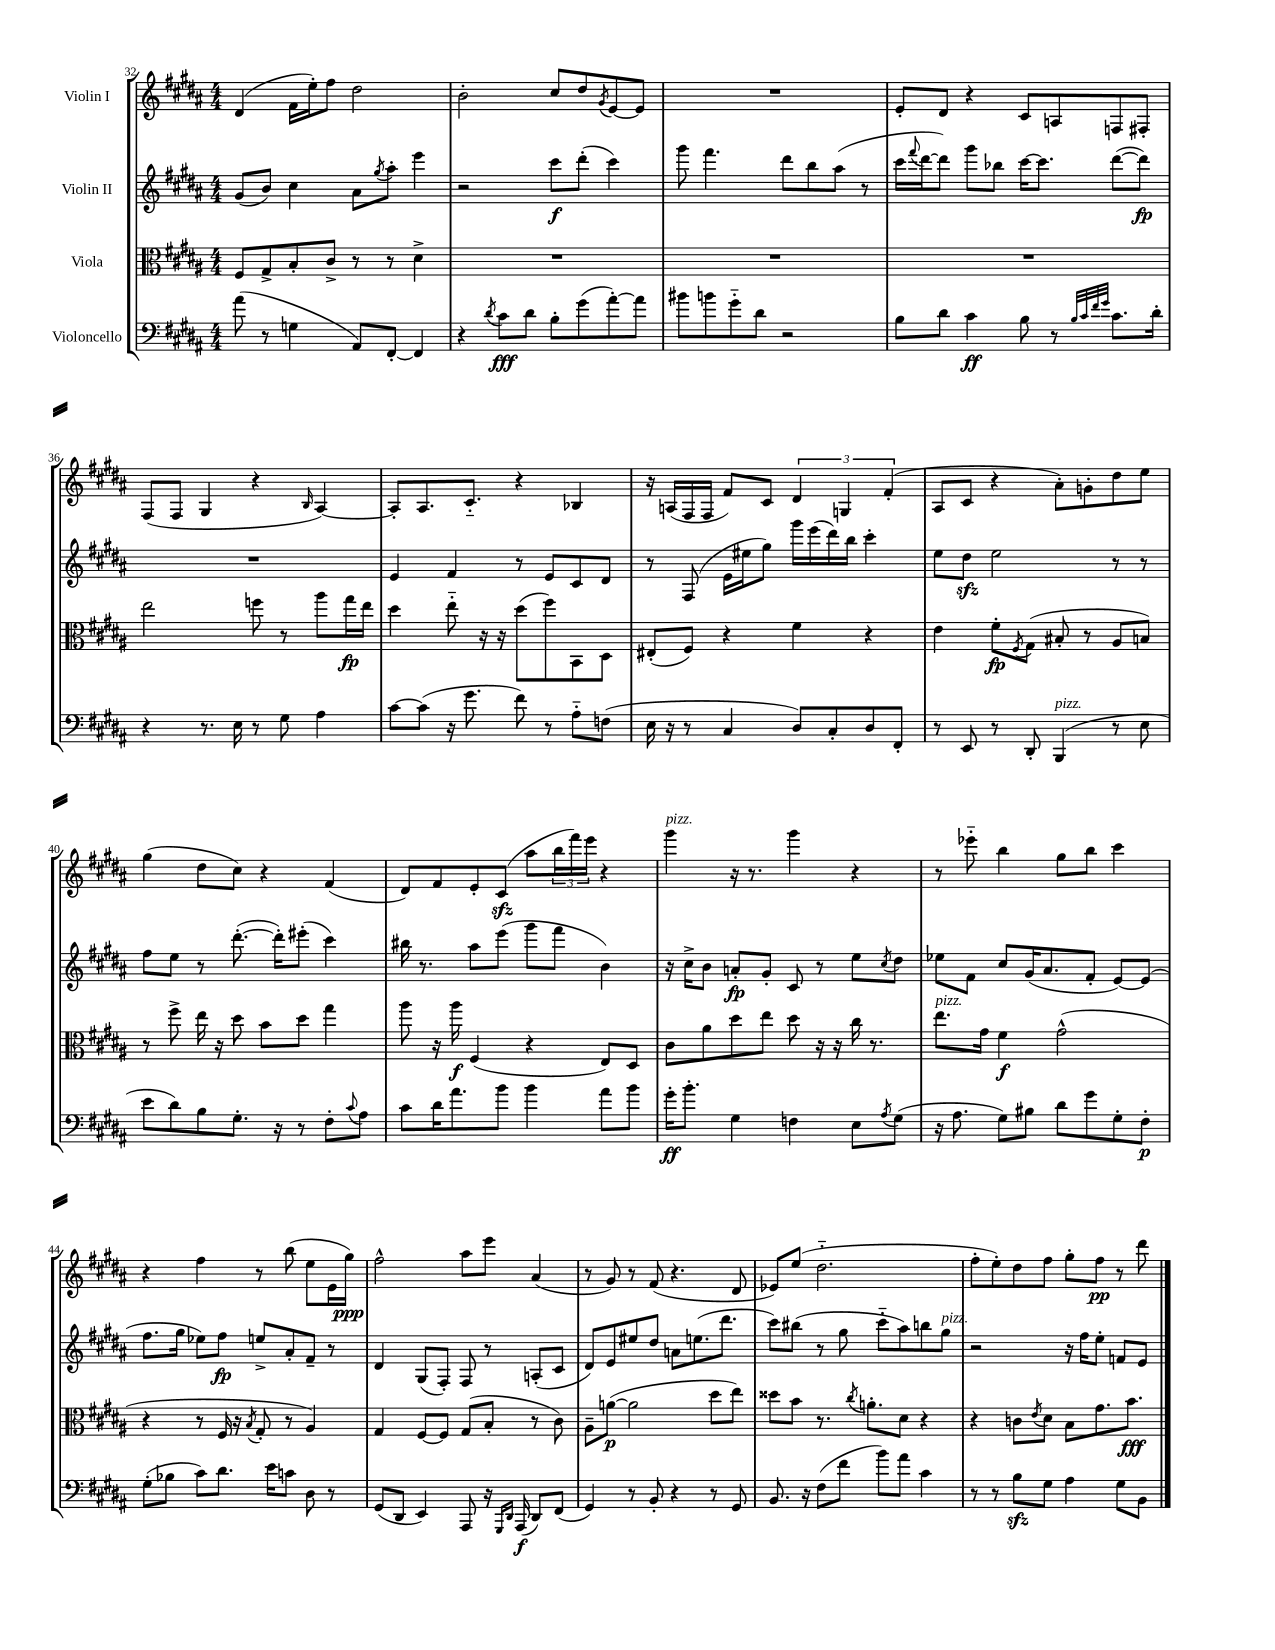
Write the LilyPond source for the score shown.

<<
\new StaffGroup <<
\new Staff = "s0" \with { instrumentName = "Violin I" } {
    \clef treble \key b \major \numericTimeSignature \time 4/4
    dis'4( fis'16 e''16-.) fis''8 dis''2 |
    b'2-. cis''8 dis''8 \acciaccatura { gis'8 } e'8~ e'8 |
    R1 |
    e'8-. dis'8 r4 cis'8 a8 f8 fis8-. |
    fis8( fis8 gis4 r4 \grace { b16 } ais4~) |
    ais8-. ais8. cis'8.-_ r4 bes4 |
    r16 a16( fis16 fis16 fis'8) cis'8 \tuplet 3/2 { dis'4 g4 fis'4-.( } |
    ais8 cis'8 r4 ais'8-.) g'8-. dis''8 e''8 |
    gis''4( dis''8 cis''8) r4 fis'4( |
    dis'8) fis'8 e'8-. cis'8\sfz( ais''8 \tuplet 3/2 { b''16 fis'''16) e'''16 } r4 |
    gis'''4^\markup { \italic "pizz." } r16 r8. gis'''4 r4 |
    r8 ees'''8-_ b''4 gis''8 b''8 cis'''4 |
    r4 fis''4 r8 b''8( e''8 e'16 gis''16\ppp) |
    fis''2-^ ais''8 e'''8 ais'4( |
    r8 gis'8) r8 fis'8( r4. dis'8 |
    ees'8) e''8( dis''2.-_ |
    fis''8-. e''8-.) dis''8 fis''8 gis''8-. fis''8\pp r8 dis'''8 \bar "|." |
}
\new Staff = "s1" \with { instrumentName = "Violin II" } {
    \clef treble \key b \major \numericTimeSignature \time 4/4
    gis'8( b'8) cis''4 ais'8 \acciaccatura { gis''8 } ais''8-. e'''4 |
    r2 cis'''8\f dis'''8-.( cis'''4) |
    gis'''8 fis'''4. dis'''8 b''8 ais''8( r8 |
    cis'''16 \appoggiatura { fis'''8 } dis'''16~ dis'''8) gis'''8 bes''8 cis'''16~ cis'''8. dis'''8~( dis'''8\fp) |
    R1 |
    e'4 fis'4 r8 e'8 cis'8 dis'8 |
    r8 fis8( e'16 eis''16 gis''8) gis'''16 e'''16( dis'''16) b''16 cis'''4-. |
    e''8 dis''8\sfz e''2 r8 r8 |
    fis''8 e''8 r8 dis'''8.~-.( dis'''16-.) eis'''8-.( cis'''4) |
    bis''16 r8. ais''8 e'''8( gis'''8 fis'''8 b'4) |
    r16 cis''16-> b'8 a'8-.\fp gis'8-. cis'8 r8 e''8 \acciaccatura { cis''8 } dis''8 |
    ees''8 fis'8 cis''8 gis'16( ais'8. fis'8-. e'8~) e'8( |
    fis''8. gis''16 ees''8) fis''8\fp e''8-> ais'8-. fis'8-- r8 |
    dis'4 gis8( fis8-.) fis8 r8 a8-.( cis'8 |
    dis'8) e'8 eis''8 dis''8 a'8 e''8.( dis'''8. |
    cis'''8) bis''8( r8 gis''8 cis'''8-_ ais''8) b''8 gis''8^\markup { \italic "pizz." } |
    r2 r16 fis''16 e''8-. f'8 e'8 \bar "|." |
}
\new Staff = "s2" \with { instrumentName = "Viola" } {
    \clef alto \key b \major \numericTimeSignature \time 4/4
    fis8 gis8-> b8-. cis'8-> r8 r8 dis'4-> |
    R1 |
    R1 |
    R1 |
    e''2 f''8 r8 ais''8 gis''16\fp e''16 |
    dis''4 e''8-_ r16 r16 dis''8( fis''8) b,8 dis8 |
    eis8-.( fis8) r4 fis'4 r4 |
    e'4 fis'8-.\fp \acciaccatura { fis8 } gis8( bis8-. r8 ais8 b8) |
    r8 fis''8-> e''16 r16 dis''8 b'8 dis''8 gis''4 |
    ais''8 r16 ais''16\f fis4( r4 e8) dis8 |
    cis'8 ais'8 dis''8 e''8 dis''8 r16 r16 cis''16 r8. |
    e''8.^\markup { \italic "pizz." } gis'16 fis'4\f gis'2-^( |
    r4 r8 fis16 r16 \acciaccatura { b8 } gis8-. r8 ais4) |
    gis4 fis8~ fis8 gis8( b8-. r8 cis'8) |
    ais8-- a'8~\p( a'2 dis''8 e''8) |
    disis''8 b'8 r8. \acciaccatura { cis''8 } a'8.-. dis'8 r4 |
    r4 c'8 \acciaccatura { e'8 } dis'8 b8 gis'8. b'8.\fff \bar "|." |
}
\new Staff = "s3" \with { instrumentName = "Violoncello" } {
    \clef bass \key b \major \numericTimeSignature \time 4/4
    ais'8( r8 g4 ais,8) fis,8~-. fis,4 |
    r4 \acciaccatura { dis'8 } cis'8\fff dis'8 b8-. gis'8( ais'8~-.) ais'8 |
    bis'8 b'8 gis'8-_ dis'8 r2 |
    b8 dis'8 cis'4\ff b8 r8 \grace { b32 cis'32 fis'32 gis'32 } cis'8. dis'16-. |
    r4 r8. e16 r8 gis8 ais4 |
    cis'8~ cis'8( r16 gis'8. fis'8) r8 ais8-_ f8( |
    e16 r16 r8 cis4 dis8) cis8-. dis8 fis,8-. |
    r8 e,8 r8 dis,8-. b,,4^\markup { \italic "pizz." }( r8 e8 |
    e'8 dis'8) b8 gis8.-. r16 r8 fis8-. \appoggiatura { cis'8 } ais8 |
    cis'8 dis'16 ais'8. b'8 b'4 ais'8 b'8 |
    gis'16-.\ff b'8.-. gis4 f4 e8 \acciaccatura { ais8 } gis8( |
    r16 ais8. gis8) bis8 dis'8 gis'8 gis8-. fis8-.\p |
    gis8-.( bes8 cis'8) dis'8. e'16 c'8 dis8 r8 |
    gis,8( dis,8 e,4) ais,,8 r16 \grace { gis,,16 dis,16 } ais,,16\f( dis,8) fis,8( |
    gis,4) r8 b,8-. r4 r8 gis,8 |
    b,8. r16 fis8( fis'8 b'8) ais'8 cis'4 |
    r8 r8 b8\sfz gis8 ais4 gis8 b,8 \bar "|." |
}
>>
>>
\layout { \context { \Score currentBarNumber = #32 } }
